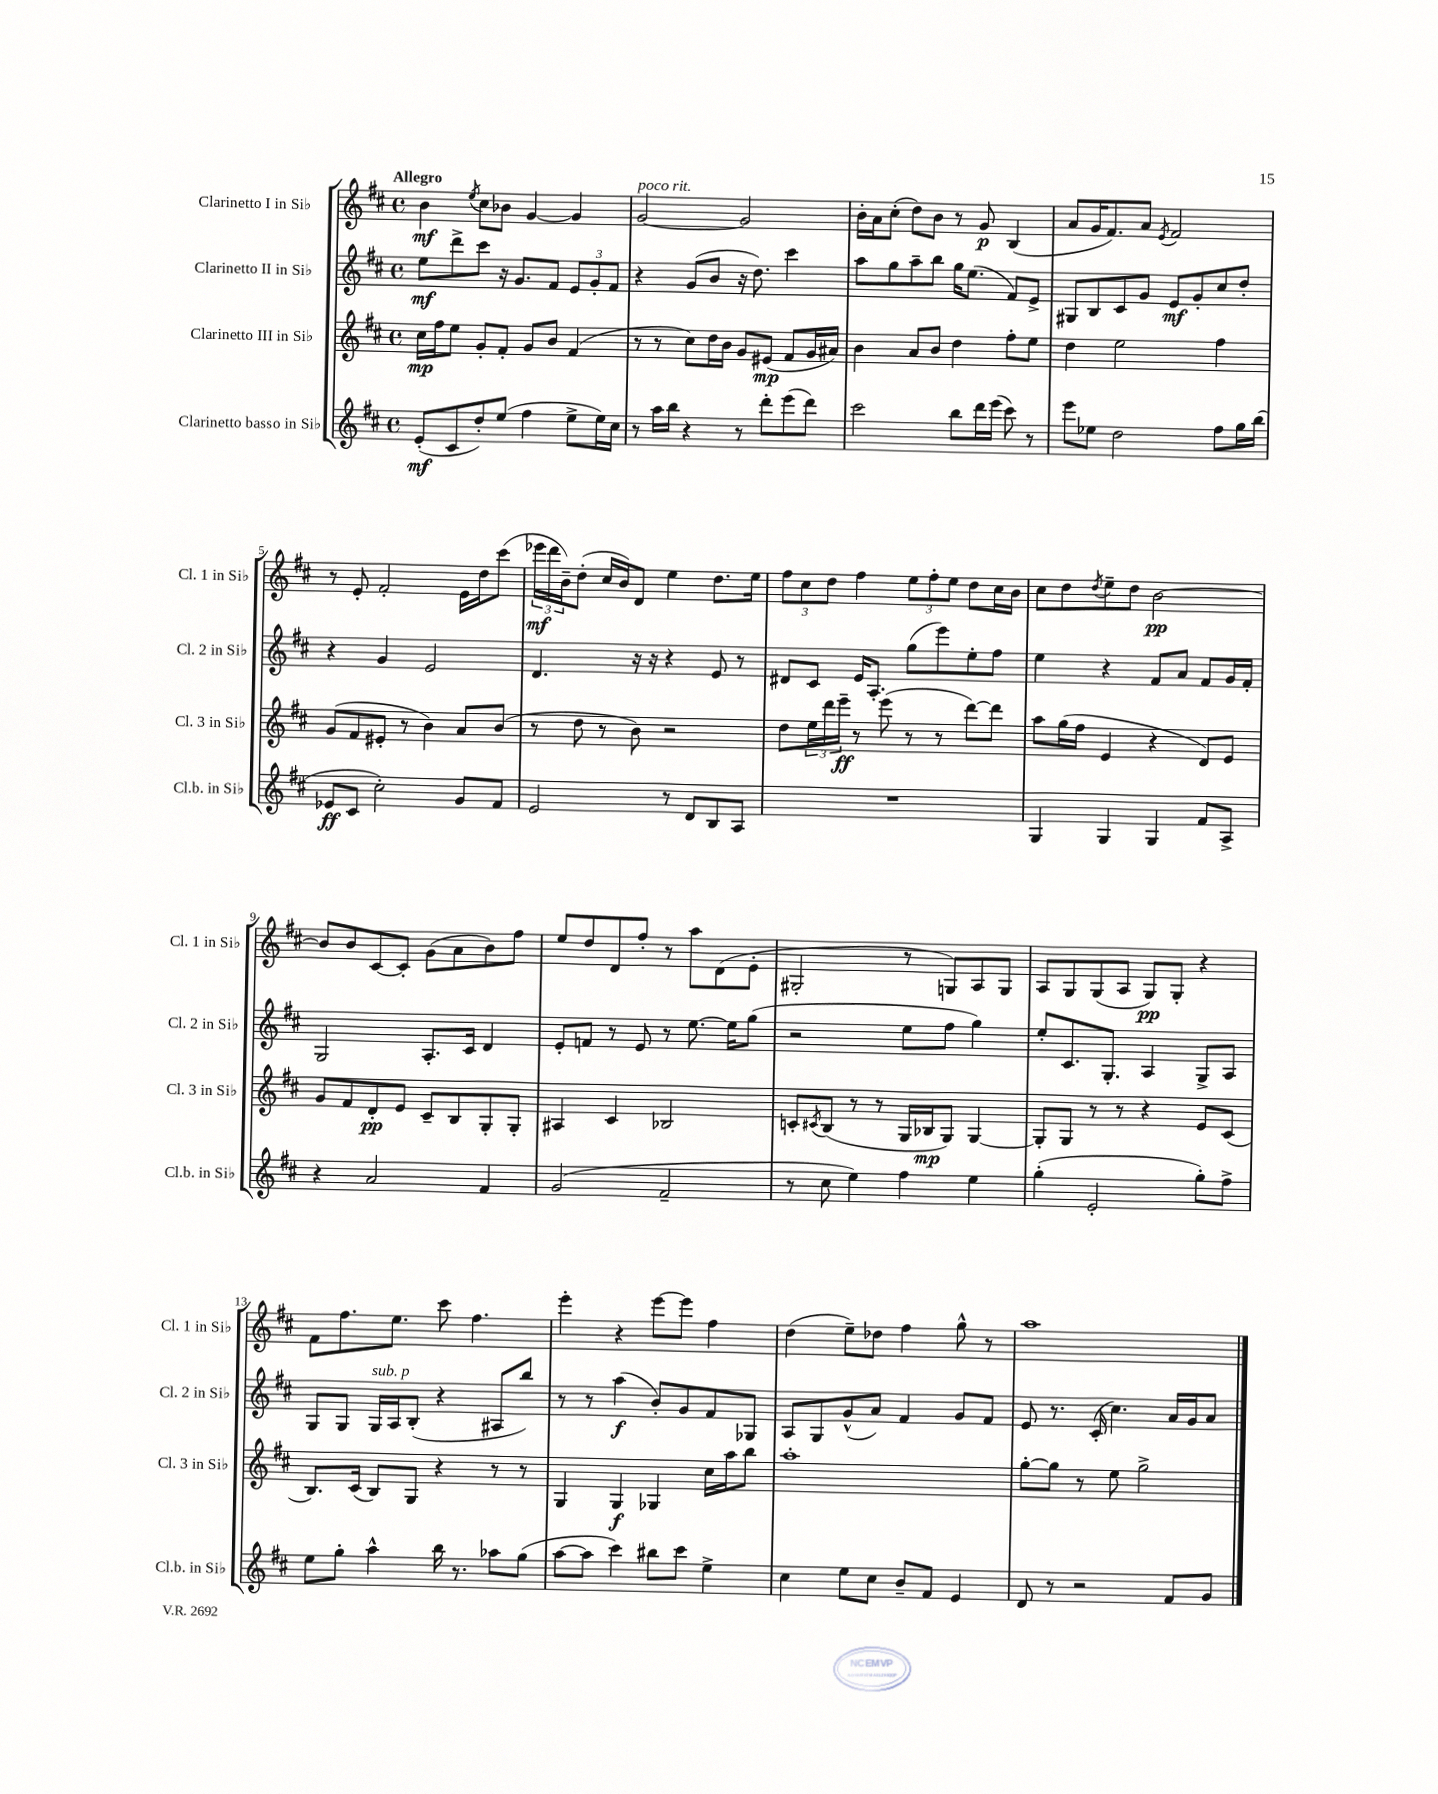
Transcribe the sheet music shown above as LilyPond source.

<<
\new StaffGroup <<
\new Staff = "s0" \with { instrumentName = "Clarinetto I in Sib" shortInstrumentName = "Cl. 1 in Sib" } {
    \clef treble \key d \major \defaultTimeSignature \time 4/4 \tempo "Allegro"
    b'4\mf \acciaccatura { e''8 } cis''8 bes'8 g'4~ g'4 |
    g'2~^\markup { \italic "poco rit." } g'2 |
    b'16-. a'16 cis''8-.( d''8) b'8 r8 g'8\p b4( |
    a'8 g'16 fis'8.) a'8 \acciaccatura { e'8 } fis'2 |
    r8 e'8-. fis'2-. e'16 d''16 cis'''8( |
    \tuplet 3/2 { ees'''16\mf d'''16 b'16--) } d''8-.( cis''16 b'16) d'8 e''4 d''8. e''16 |
    \tuplet 3/2 { fis''8 cis''8 d''8 } fis''4 \tuplet 3/2 { e''8 fis''8-. e''8 } d''8 cis''16 b'16 |
    cis''8 d''8 \acciaccatura { d''8 } e''8-- d''8 b'2~\pp |
    b'8 b'8 cis'8~ cis'8-. g'8( a'8 b'8) fis''8 |
    e''8 d''8 d'8 fis''8-. r8 a''8 d'8( e'8-. |
    gis2-. r8 g8) a8 g8 |
    a8 g8 g8( a8 g8\pp) g8-. r4 |
    fis'8 fis''8. e''8. cis'''8 fis''4. |
    e'''4-. r4 e'''8~ e'''8 fis''4 |
    d''4( e''8--) des''8 fis''4 g''8-^ r8 |
    a''1 \bar "|." |
}
\new Staff = "s1" \with { instrumentName = "Clarinetto II in Sib" shortInstrumentName = "Cl. 2 in Sib" } {
    \clef treble \key d \major \defaultTimeSignature \time 4/4
    e''8\mf d'''8-> cis'''8 r16 g'8. fis'8 \tuplet 3/2 { e'8 g'8-. fis'8 } |
    r4 g'8( b'8 r16 d''8.) cis'''4 |
    a''8 g''8 a''8-- b''8 g''16 e''8.( fis'8) e'8-> |
    gis8 b8 cis'8 g'8 e'8\mf g'8-. cis''8 d''8-. |
    r4 g'4 e'2 |
    d'4. r16 r16 r4 e'8 r8 |
    dis'8 cis'8 e'16 a8.-. g''8( e'''8) e''8-. fis''8 |
    e''4 r4 fis'8 a'8 fis'8 g'16 fis'16-. |
    g2 a8.-. cis'16 d'4 |
    e'8-. f'8 r8 e'8 r8 e''8.~ e''16 g''8( |
    r2 e''8 fis''8 g''4) |
    e''8-. cis'8. g8.-. a4 g8-> a8 |
    g8 g8 g16^\markup { \italic "sub. p" } a16 b8-.( r4 ais8 b''8) |
    r8 r8 a''4\f( b'8-.) g'8 fis'8 ges8 |
    a8 g8 g'8-^( a'8) fis'4 g'8 fis'8 |
    e'8 r8. cis'16-.( cis''4.) a'16 g'16 a'8 \bar "|." |
}
\new Staff = "s2" \with { instrumentName = "Clarinetto III in Sib" shortInstrumentName = "Cl. 3 in Sib" } {
    \clef treble \key d \major \defaultTimeSignature \time 4/4
    cis''16\mp fis''16 e''8 g'8-. fis'8-. g'8 b'8 fis'4( |
    r8 r8 cis''8) d''16 b'16 g'8 eis'8\mp( fis'8 g'16 ais'16) |
    b'4 a'8 b'8 d''4 fis''8-. e''8 |
    d''4 e''2 fis''4 |
    g'8( fis'8 eis'8-. r8 b'4) a'8 b'8( |
    r8 d''8 r8 b'8) r2 |
    d''8 \tuplet 3/2 { e''16 d'''16 e'''16--\ff } r8 e'''8( r8 r8 d'''8~) d'''8 |
    a''8 g''16( fis''16 e'4 r4 d'8) e'8 |
    g'8 fis'8 d'8-.\pp e'8 cis'8-- b8 g8-. g8-. |
    ais4 cis'4 bes2 |
    c'8-. \acciaccatura { cis'8 } b8( r8 r8 g16 bes16\mp g8) g4~ |
    g8-. g8 r8 r8 r4 e'8 cis'8( |
    b8.) cis'16( b8) g8 r4 r8 r8 |
    g4 g4\f ges4 cis''16 a''16 b''8 |
    a''1-. |
    g''8~-. g''8 r8 e''8 g''2-> \bar "|." |
}
\new Staff = "s3" \with { instrumentName = "Clarinetto basso in Sib" shortInstrumentName = "Cl.b. in Sib" } {
    \clef treble \key d \major \defaultTimeSignature \time 4/4
    e'8-.\mf( cis'8 d''8-.) e''8( fis''4 e''8-> e''16) cis''16 |
    r8 a''16 b''16 r4 r8 d'''8-. e'''8( d'''8) |
    cis'''2 b''8 d'''16 e'''16( cis'''8) r8 |
    e'''8 ees''8 d''2 fis''8 g''16 b''16( |
    ees'8\ff cis'8 cis''2-.) g'8 fis'8 |
    e'2 r8 d'8 b8 a8 |
    R1 |
    g4 g4 g4 fis'8 a8-> |
    r4 a'2 fis'4 |
    g'2( fis'2-- |
    r8 cis''8 e''4) fis''4 e''4 |
    g''4-.( e'2-. g''8-.) fis''8-> |
    e''8 g''8-. a''4-^ b''16 r8. aes''8 g''8( |
    a''8~ a''8 cis'''4) bis''8 cis'''8 e''4-> |
    cis''4 e''8 cis''8 b'8-- fis'8 e'4 |
    d'8 r8 r2 fis'8 g'8 \bar "|." |
}
>>
>>
